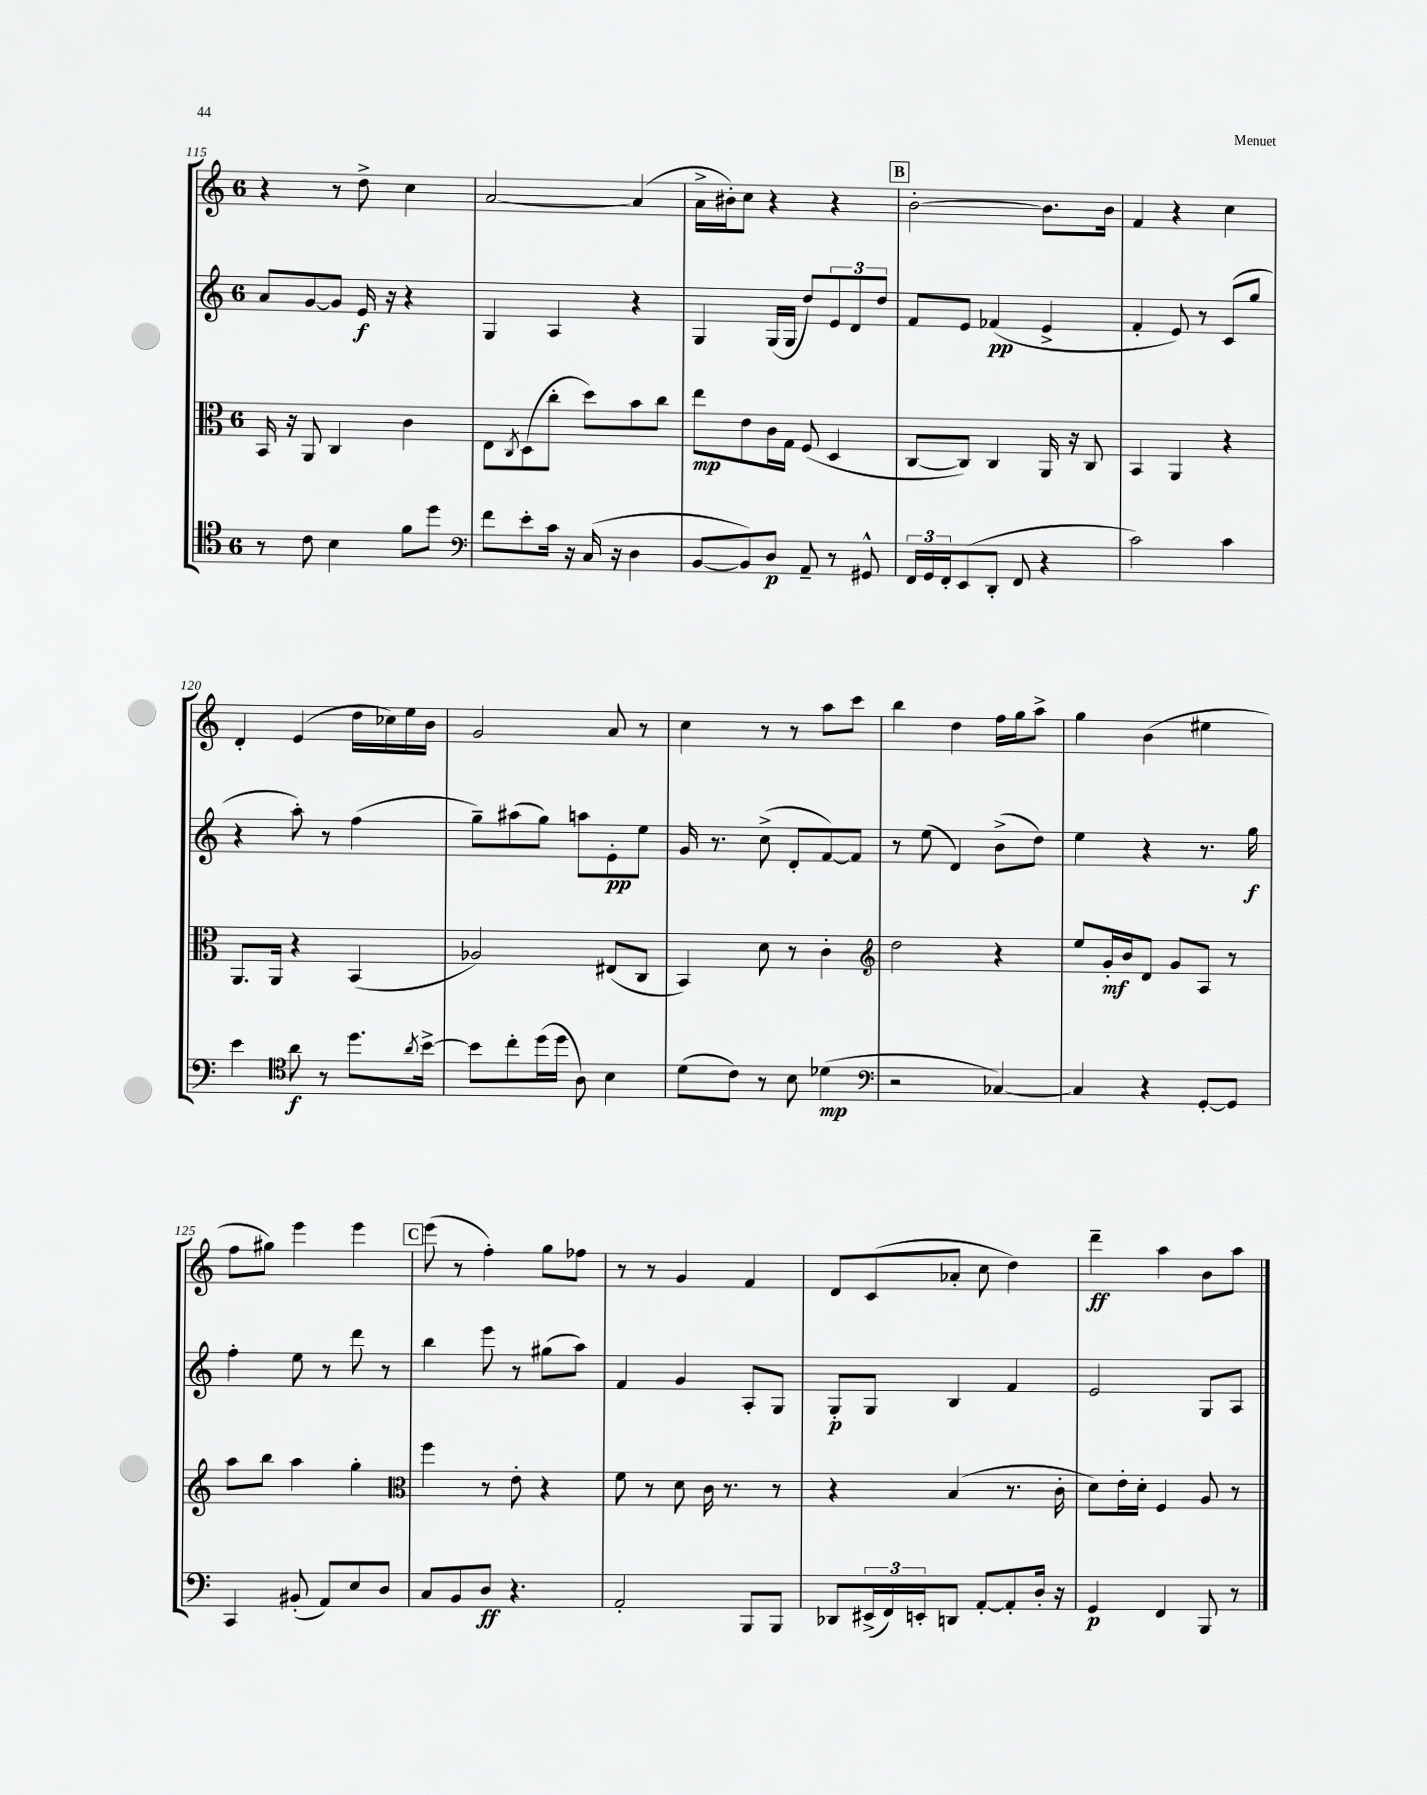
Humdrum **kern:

**kern	**dynam	**kern	**dynam	**kern	**dynam	**kern	**dynam
*part4	*part4	*part3	*part3	*part2	*part2	*part1	*part1
*staff4	*staff4	*staff3	*staff3	*staff2	*staff2	*staff1	*staff1
*clefC4	*	*clefC3	*	*clefG2	*	*clefG2	*
*k[]	*	*k[]	*	*k[]	*	*k[]	*
*M6/8	*	*M6/8	*	*M6/8	*	*M6/8	*
=115	=115	=115	=115	=115	=115	=115	=115
8r	.	16BB/	.	8a/L	.	4r	.
.	.	16r	.	.	.	.	.
8c\	.	8AA/	.	[8g/	.	.	.
4B\	.	4C/	.	8g/J]	.	8r	.
.	.	.	.	16e/	f	8dd^\	.
.	.	.	.	16r	.	.	.
8f\L	.	4c\	.	4r	.	4cc\	.
8dd\J	.	.	.	.	.	.	.
=116	=116	=116	=116	=116	=116	=116	=116
*clefF4	*	*	*	*	*	*	*
8f\L	.	8E\L	.	4G/	.	[2a/	.
.	.	8qC/	.	.	.	.	.
8e'\	.	(8D\	.	.	.	.	.
16c\Jk	.	8cc'\J	.	4A/	.	.	.
16r	.	.	.	.	.	.	.
(16C/	.	8dd\L)	.	.	.	.	.
16r	.	.	.	.	.	.	.
4D\	.	8b\	.	4r	.	(4a/]	.
.	.	8cc\J	.	.	.	.	.
=117	=117	=117	=117	=117	=117	=117	=117
[8BB/L	.	8ee\L	mp	4G/	.	16a^\LL	.
.	.	.	.	.	.	16b#X'\J)	.
8BB/])	.	8e\	.	.	.	8cc\J	.
8D/J	p	16c\L	.	(16G/LL	.	4r	.
.	.	16G\JJ	.	16G/JJ	.	.	.
8AA~/	.	(8F/	.	8dd/L)	.	.	.
8r	.	4D/	.	12e/	.	4r	.
.	.	.	.	12d/	.	.	.
8GG#X^^/	.	.	.	.	.	.	.
.	.	.	.	12dd/J	.	.	.
!!LO:REH:place=s1:t=B
=118	=118	=118	=118	=118	=118	=118	=118
24FF/LL	.	[8C/L	.	8f/L	.	[2b'\	.
24GG/	.	.	.	.	.	.	.
24FF'/J	.	.	.	.	.	.	.
(8EE/	.	8C/J])	.	8e/J	.	.	.
8DD'/J	.	4C/	.	(4f-X/	pp	.	.
8FF/	.	.	.	.	.	.	.
4r	.	16AA/	.	4e^/	.	8.b\L]	.
.	.	16r	.	.	.	.	.
.	.	8C/	.	.	.	.	.
.	.	.	.	.	.	16b\Jk	.
=119	=119	=119	=119	=119	=119	=119	=119
2c\)	.	4BB/	.	4f'/	.	4f/	.
.	.	4AA/	.	8e/)	.	4r	.
.	.	.	.	8r	.	.	.
4c\	.	4r	.	(8c/L	.	4cc\	.
.	.	.	.	8gg/J	.	.	.
!!LO:LB:g=z
=120	=120	=120	=120	=120	=120	=120	=120
4e\	.	8.AA/L	.	4r	.	4d'/	.
.	.	16AA/Jk	.	.	.	.	.
*clefC4	*	*	*	*	*	*	*
8a\	f	4r	.	8aa'\)	.	(4e/	.
8r	.	.	.	8r	.	.	.
8.dd\L	.	(4BB/	.	(4ff\	.	16dd\LL	.
.	.	.	.	.	.	16cc-X\)	.
.	.	.	.	.	.	16ee\	.
8qa/	.	.	.	.	.	.	.
[16b^\Jk	.	.	.	.	.	16b\JJ	.
=121	=121	=121	=121	=121	=121	=121	=121
8b\L]	.	2A-X/)	.	8gg~\L)	.	2g/	.
8cc'\	.	.	.	(8aa#X\	.	.	.
(16dd\L	.	.	.	8gg\J)	.	.	.
16dd\JJ	.	.	.	.	.	.	.
8A\)	.	.	.	8aan\L	.	.	.
4B\	.	(8E#X/L	.	8e'\	pp	8a/	.
.	.	8C/J	.	8ee\J	.	8r	.
=122	=122	=122	=122	=122	=122	=122	=122
(8d\L	.	4BB/)	.	16g/	.	4cc\	.
.	.	.	.	8.r	.	.	.
8c\J)	.	.	.	.	.	.	.
8r	.	8d\	.	(8cc^\	.	8r	.
8B\	.	8r	.	8d'/L	.	8r	.
(4d-X\	mp	4c'\	.	[8f/)	.	8aa\L	.
.	.	.	.	8f/J]	.	8ccc\J	.
=123	=123	=123	=123	=123	=123	=123	=123
*clefF4	*	*clefG2	*	*	*	*	*
2r	.	2dd\	.	8r	.	4bb\	.
.	.	.	.	(8ee\	.	.	.
.	.	.	.	4d/)	.	4dd\	.
[4C-X/)	.	4r	.	(8b^\L	.	16ff\LL	.
.	.	.	.	.	.	16gg\J	.
.	.	.	.	8dd\J)	.	8aa^\J	.
=124	=124	=124	=124	=124	=124	=124	=124
4C-/]	.	8ee/L	.	4ee\	.	4gg\	.
.	.	16g'/L	mf	.	.	.	.
.	.	16b/J	.	.	.	.	.
4r	.	8d/J	.	4r	.	(4b\	.
.	.	8g/L	.	.	.	.	.
[8GG'/L	.	8A/J	.	8.r	.	4ee#X\	.
8GG/J]	.	8r	.	.	.	.	.
.	.	.	.	16gg\	f	.	.
!!LO:LB:g=z
=125	=125	=125	=125	=125	=125	=125	=125
4CC/	.	8aa\L	.	4ff'\	.	8ff\L	.
.	.	8bb\J	.	.	.	8gg#X\J)	.
(8BB#X'/	.	4aa\	.	8ee\	.	4eee\	.
8AA/L)	.	.	.	8r	.	.	.
8E/	.	4gg'\	.	8ddd\	.	4eee\	.
8D/J	.	.	.	8r	.	.	.
!!LO:REH:place=s1:t=C
=126	=126	=126	=126	=126	=126	=126	=126
*	*	*clefC3	*	*	*	*	*
8C/L	.	4ff\	.	4bb\	.	(8eee\	.
8BB/	.	.	.	.	.	8r	.
8D/J	ff	8r	.	8eee\	.	4ff'\)	.
4.r	.	8e'\	.	8r	.	.	.
.	.	4r	.	(8gg#X\L	.	8gg\L	.
.	.	.	.	8aa\J)	.	8ff-X\J	.
=127	=127	=127	=127	=127	=127	=127	=127
2AA'/	.	8f\	.	4f/	.	8r	.
.	.	8r	.	.	.	8r	.
.	.	8d\	.	4g/	.	4g/	.
.	.	16c\	.	.	.	.	.
.	.	8.r	.	.	.	.	.
8BBB/L	.	.	.	8A'/L	.	4f/	.
8BBB/J	.	8r	.	8G/J	.	.	.
=128	=128	=128	=128	=128	=128	=128	=128
8DD-X/L	.	4r	.	8G'/L	p	8d/L	.
(24EE#X^/L	.	.	.	8G/J	.	(8c/	.
24FF/)	.	.	.	.	.	.	.
24EEn'/J	.	.	.	.	.	.	.
8DDn/J	.	(4B/	.	4B/	.	8a-X'/J	.
[8AA'/L	.	.	.	.	.	8cc\	.
8AA'/]	.	8.r	.	4f/	.	4dd\)	.
16D'/Jk	.	.	.	.	.	.	.
16r	.	16c'\	.	.	.	.	.
=129	=129	=129	=129	=129	=129	=129	=129
4GG/	p	8d\L)	.	2e/	.	4ddd~\	ff
.	.	16e'\L	.	.	.	.	.
.	.	16d'\JJ	.	.	.	.	.
4FF/	.	4F/	.	.	.	4aa\	.
8BBB/	.	8A/	.	8G/L	.	8b\L	.
8r	.	8r	.	8A/J	.	8aa\J	.
==	==	==	==	==	==	==	==
*-	*-	*-	*-	*-	*-	*-	*-
